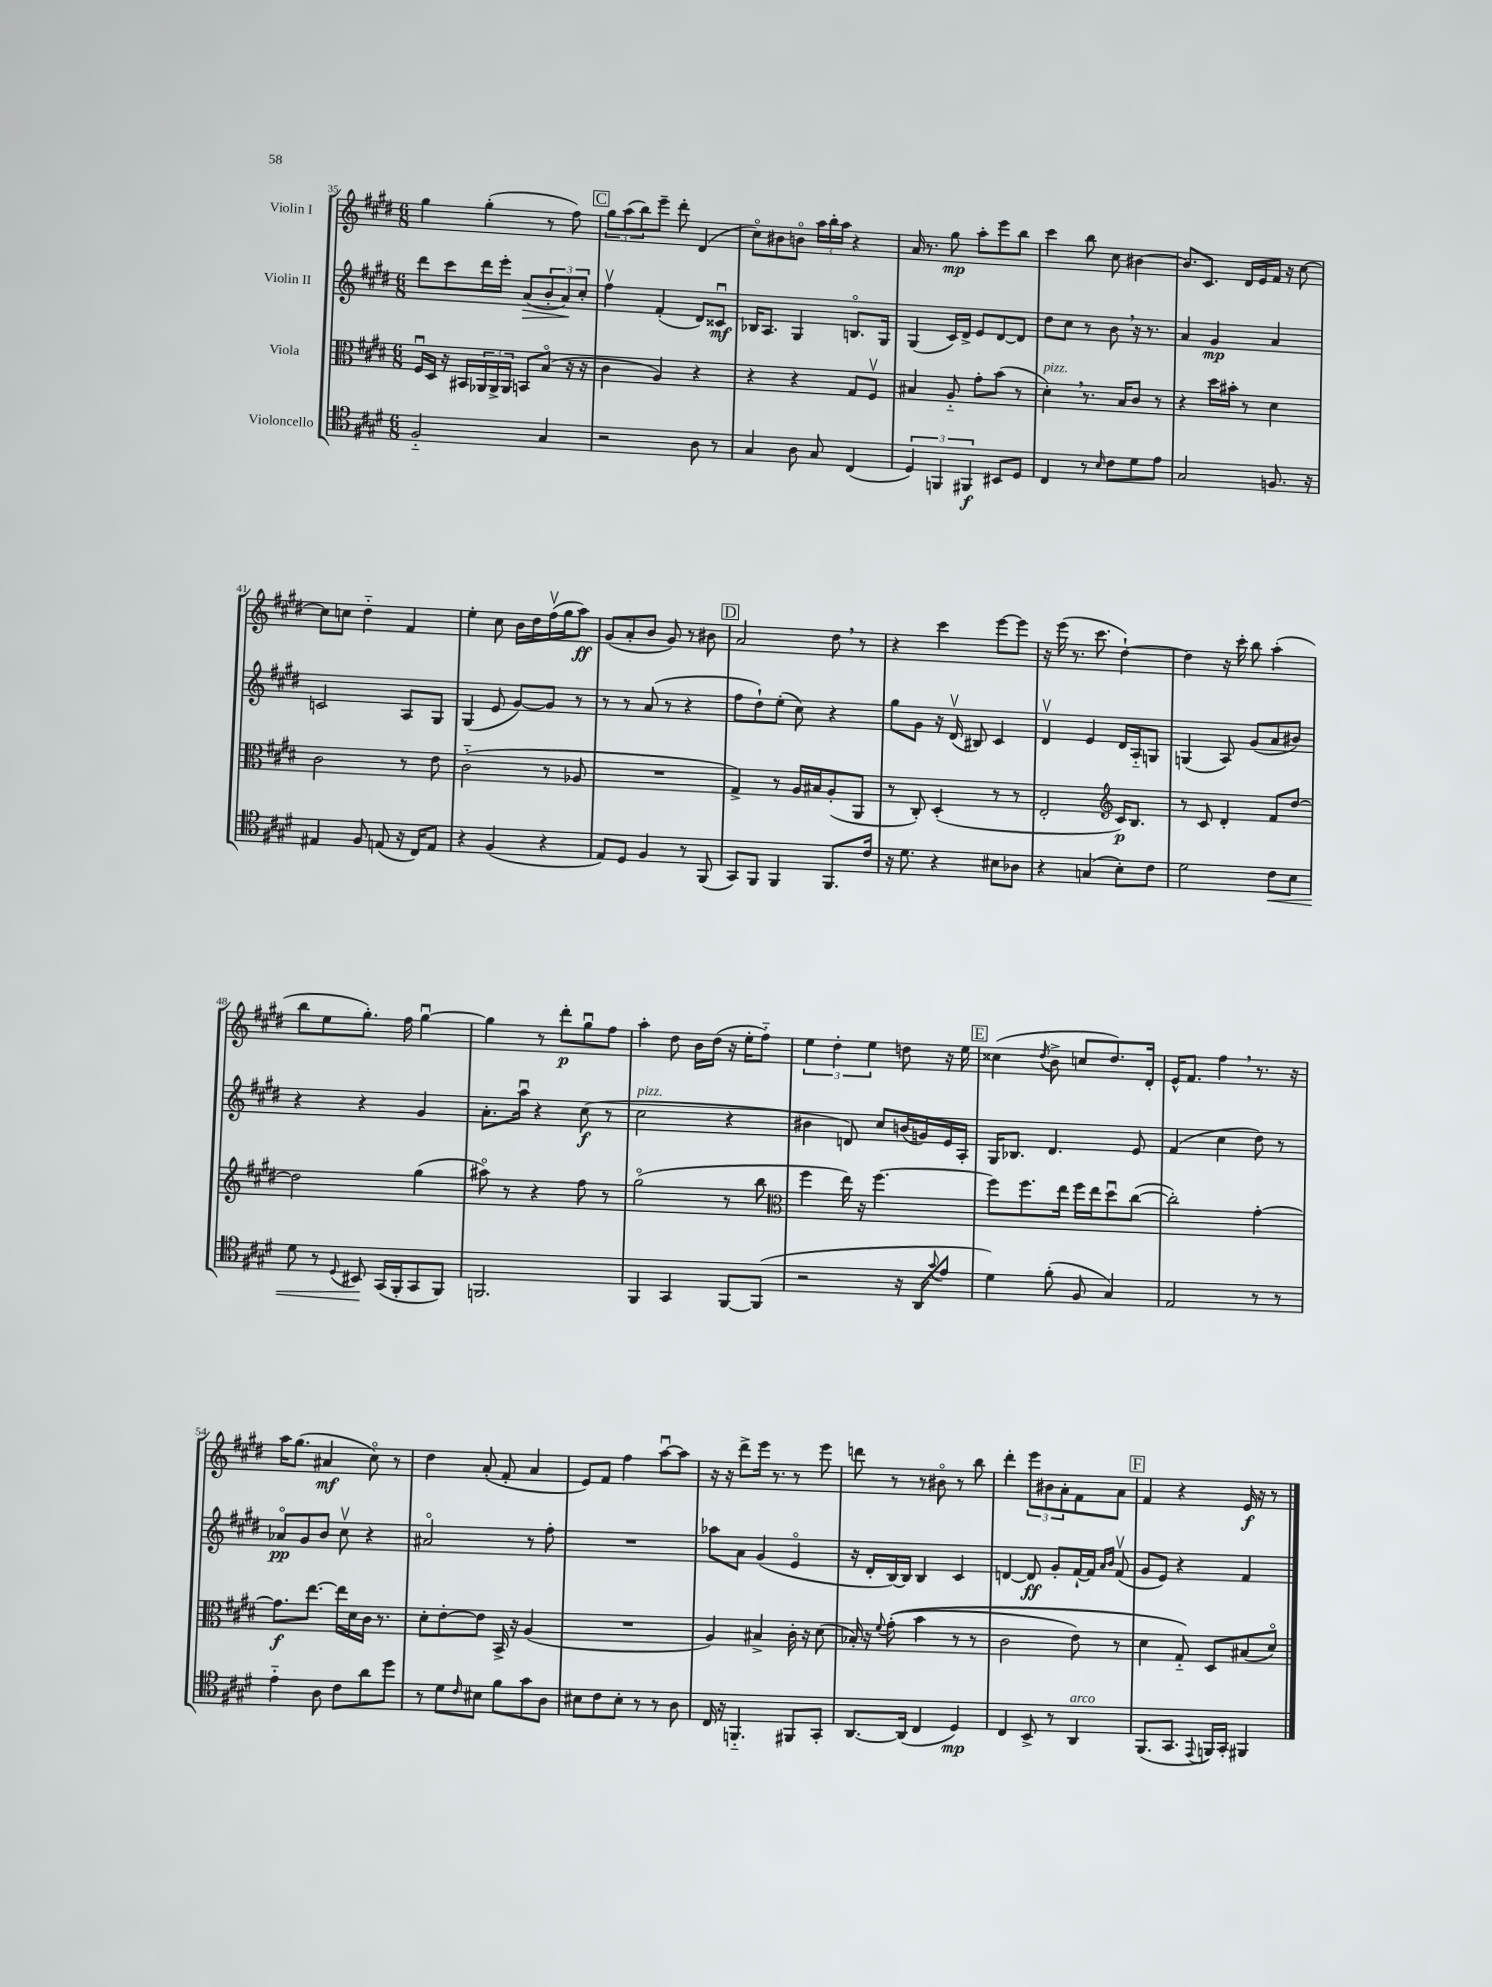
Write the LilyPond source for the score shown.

<<
\new StaffGroup <<
\new Staff = "s0" \with { instrumentName = "Violin I" } {
    \clef treble \key e \major \numericTimeSignature \time 6/8
    gis''4 gis''4-.( r8 fis''8) |
    \mark \markup { \box "C" } \tuplet 3/2 { gis''8 a''8( b''8) } e'''8-- dis'''8-. dis'4( |
    cis''8\flageolet) bis'8 b'8\flageolet \tuplet 3/2 { a''16 b''16-. a''16 } r4 |
    a'16 r8. gis''8\mp a''8-. e'''8 b''8 |
    cis'''4 b''8 cis''8 bis'4~ |
    bis'8. cis'8. dis'16 e'16 fis'16 r16 cis''8~ |
    cis''8 c''8 dis''4-_ fis'4 |
    e''4-. cis''8 b'16 dis''16 fis''16\upbow( gis''16 a''8\ff) |
    gis'8( a'8-. b'8 gis'8) r8 bis'8 |
    \mark \markup { \box "D" } a'2 dis''8 \breathe r8 |
    r4 cis'''4 e'''8~ e'''8 |
    r16 e'''16( r8. cis'''8. dis''4~-!) |
    dis''4 r16 cis'''16-. b''8 a''4-.( |
    b''8 e''8 gis''8.-.) fis''16 gis''4~\downbow |
    gis''4 r8 dis'''8-.\p gis''8\downbow fis''8 |
    a''4-. dis''8 b'16 dis''16( r16 e''16-. fis''8-_) |
    \tuplet 3/2 { e''4 dis''4-. e''4 } d''8 r16 e''16 |
    \mark \markup { \box "E" } cisis''4( \acciaccatura { dis''8 } b'8-> c''8 dis''8.) dis'16-. |
    e'16-^ fis'8. fis''4 \breathe r8. r16 |
    a''16 gis''8.( ais'4\mf cis''8\flageolet) r8 |
    dis''4 a'8-.( fis'8-. a'4 |
    e'8) fis'8 fis''4 a''8~\downbow a''8 |
    r16 r16 dis'''8-> e'''16 r8. r8 e'''8 |
    d'''8 r8 r8 bis'8\flageolet r8 b''8 |
    dis'''4-. \tuplet 3/2 { e'''8 bis'8 a'8-. } fis'8 a'8 |
    \mark \markup { \box "F" } fis'4 r4 e'16\f r16 r8 \bar "|." |
}
\new Staff = "s1" \with { instrumentName = "Violin II" } {
    \clef treble \key e \major \numericTimeSignature \time 6/8
    dis'''8 cis'''8 dis'''16 e'''16-. a'8\>( \tuplet 3/2 { b'8-. a'8\!) cis''8-. } |
    \mark \markup { \box "C" } fis''4\upbow fis'4-.( dis'8) cisis'8\downbow\mf |
    bes16 a8. gis4 b8.\flageolet gis16 |
    gis4( cis'16) dis'16-> e'8 dis'8~ dis'8 |
    dis''8 cis''8 r8 b'8 \breathe r16 r8. |
    a'4 gis'4\mp a'4 |
    c'2 a8 gis8 |
    gis4( e'8 gis'8~) gis'8 r8 |
    r8 r8 a'8( r8 r4 |
    \mark \markup { \box "D" } fis''8 dis''8-!) e''8-.( cis''8) r4 |
    gis''8 gis'8 r16 dis'16\upbow( bis8) cis'4 |
    dis'4\upbow e'4 dis'16 a16-_ g8 |
    g4( a8) gis'8( a'8 bis'8) |
    r4 r4 gis'4 |
    a'8.-. a''16\downbow r4 cis''8\f( r8 |
    cis''2^\markup { \italic "pizz." } r4 |
    bis'4 d'8) cis''8 b'16( g'16) e'16 a16-. |
    \mark \markup { \box "E" } gis16 bes8. dis'4. e'8 |
    fis'4( cis''4 dis''8) r8 |
    aes'8\flageolet\pp gis'8 b'8 cis''8\upbow r4 |
    ais'2\flageolet r8 fis''8-. |
    R2. |
    aes''8 a'8 gis'4( e'4\flageolet |
    r16 dis'16-. b16~) b16 b4 cis'4 |
    d'4~ d'8\ff gis'8-. fis'16~-! fis'16 \grace { a'16 b'16 } fis'8\upbow( |
    \mark \markup { \box "F" } gis'8 e'8) r4 fis'4 \bar "|." |
}
\new Staff = "s2" \with { instrumentName = "Viola" } {
    \clef alto \key e \major \numericTimeSignature \time 6/8
    fis16\downbow dis16 r16 bis,16 \tuplet 3/2 { aes,16 aes,16-> aes,16 } b,8 b8\flageolet( r16 r16 |
    \mark \markup { \box "C" } cis'4 a4) r4 |
    r4 r4 gis8 fis8\upbow |
    bis4 a8-_ gis'8-. b'8( r8 |
    dis'4-.^\markup { \italic "pizz." }) \breathe r8. b16 cis'8 r8 |
    r4 dis''16 bis'16-. r8 dis'4 |
    cis'2 r8 e'8 |
    cis'2-_( r8 aes8 |
    R2. |
    \mark \markup { \box "D" } gis4->) r8 a16 bis16 a8-.( a,8 |
    r8 cis8-.) dis4-.( r8 r8 |
    e2-. \clef treble cis'16\p) b8. |
    r8 cis'8 dis'4-. fis'8 dis''8~ |
    dis''2 gis''4( |
    ais''8\flageolet) r8 r4 fis''8 r8 |
    gis''2\flageolet( r8 b''8 |
    \clef alto fis''4 e''16) r16 fis''4.~ |
    \mark \markup { \box "E" } fis''8 fis''8. e''16 fis''16 e''16 dis''8\downbow cis''8~( |
    cis''2-.) gis'4~-. |
    gis'8.\f e''8.~ e''16 dis'16 cis'16 r8. |
    dis'8-. e'8~-. e'8 b,16-> r16 a4( |
    R2. |
    a4) bis4-> cis'16-. r16 dis'8( |
    bes16-.) r16 \appoggiatura { fis'8 } gis'8-.(\( b'4 r8 r8 |
    cis'2 e'8) r8 |
    \mark \markup { \box "F" } dis'4 gis8-_\) dis8 bis8( dis'8\flageolet) \bar "|." |
}
\new Staff = "s3" \with { instrumentName = "Violoncello" } {
    \clef tenor \key e \major \numericTimeSignature \time 6/8
    fis2-_ gis4 |
    \mark \markup { \box "C" } r2 a8 r8 |
    gis4 a8 gis8 cis4( |
    \tuplet 3/2 { dis4) f,4 fis,4\f } bis,8 dis8 |
    cis4 r8 \grace { b16 } cis'8 dis'8 e'8 |
    gis2 f8. r16 |
    eis4 fis8 e8( r16 cis16) e8 |
    r4 fis4( r4 |
    e8) dis8 fis4 r8 fis,8( |
    \mark \markup { \box "D" } gis,8) fis,8 fis,4 fis,8. cis'16 |
    r16 dis'8. r4 bis8 aes8 |
    r4 g4( b8-.) cis'8 |
    dis'2 cis'8\< b8 |
    dis'8 r8 \appoggiatura { dis8 } bis,8\! gis,16( fis,16-. gis,8 fis,8) |
    f,2. |
    fis,4 gis,4 fis,8~ fis,8( |
    r2 r16 a,16 \appoggiatura { gis'8 } e'8 |
    \mark \markup { \box "E" } dis'4) fis'8-.( fis8 gis4) |
    e2 r8 r8 |
    e'4-_ a8 cis'8 a'8 dis''8 |
    r8 dis'8 \grace { cis'16 } bis8 fis'8 gis'8 a8 |
    bis8 cis'8 bis8-. r8 r8 a8 |
    cis16 r16 f,4.-_ fis,8 gis,8-. |
    a,8.~ a,16( cis4 dis4\mp) |
    cis4 b,8-> r8 a,4^\markup { \italic "arco" } |
    \mark \markup { \box "F" } fis,8.( gis,8. \appoggiatura { e,8 } f,16) gis,16-. fis,4 \bar "|." |
}
>>
>>
\layout { \context { \Score currentBarNumber = #35 } }
